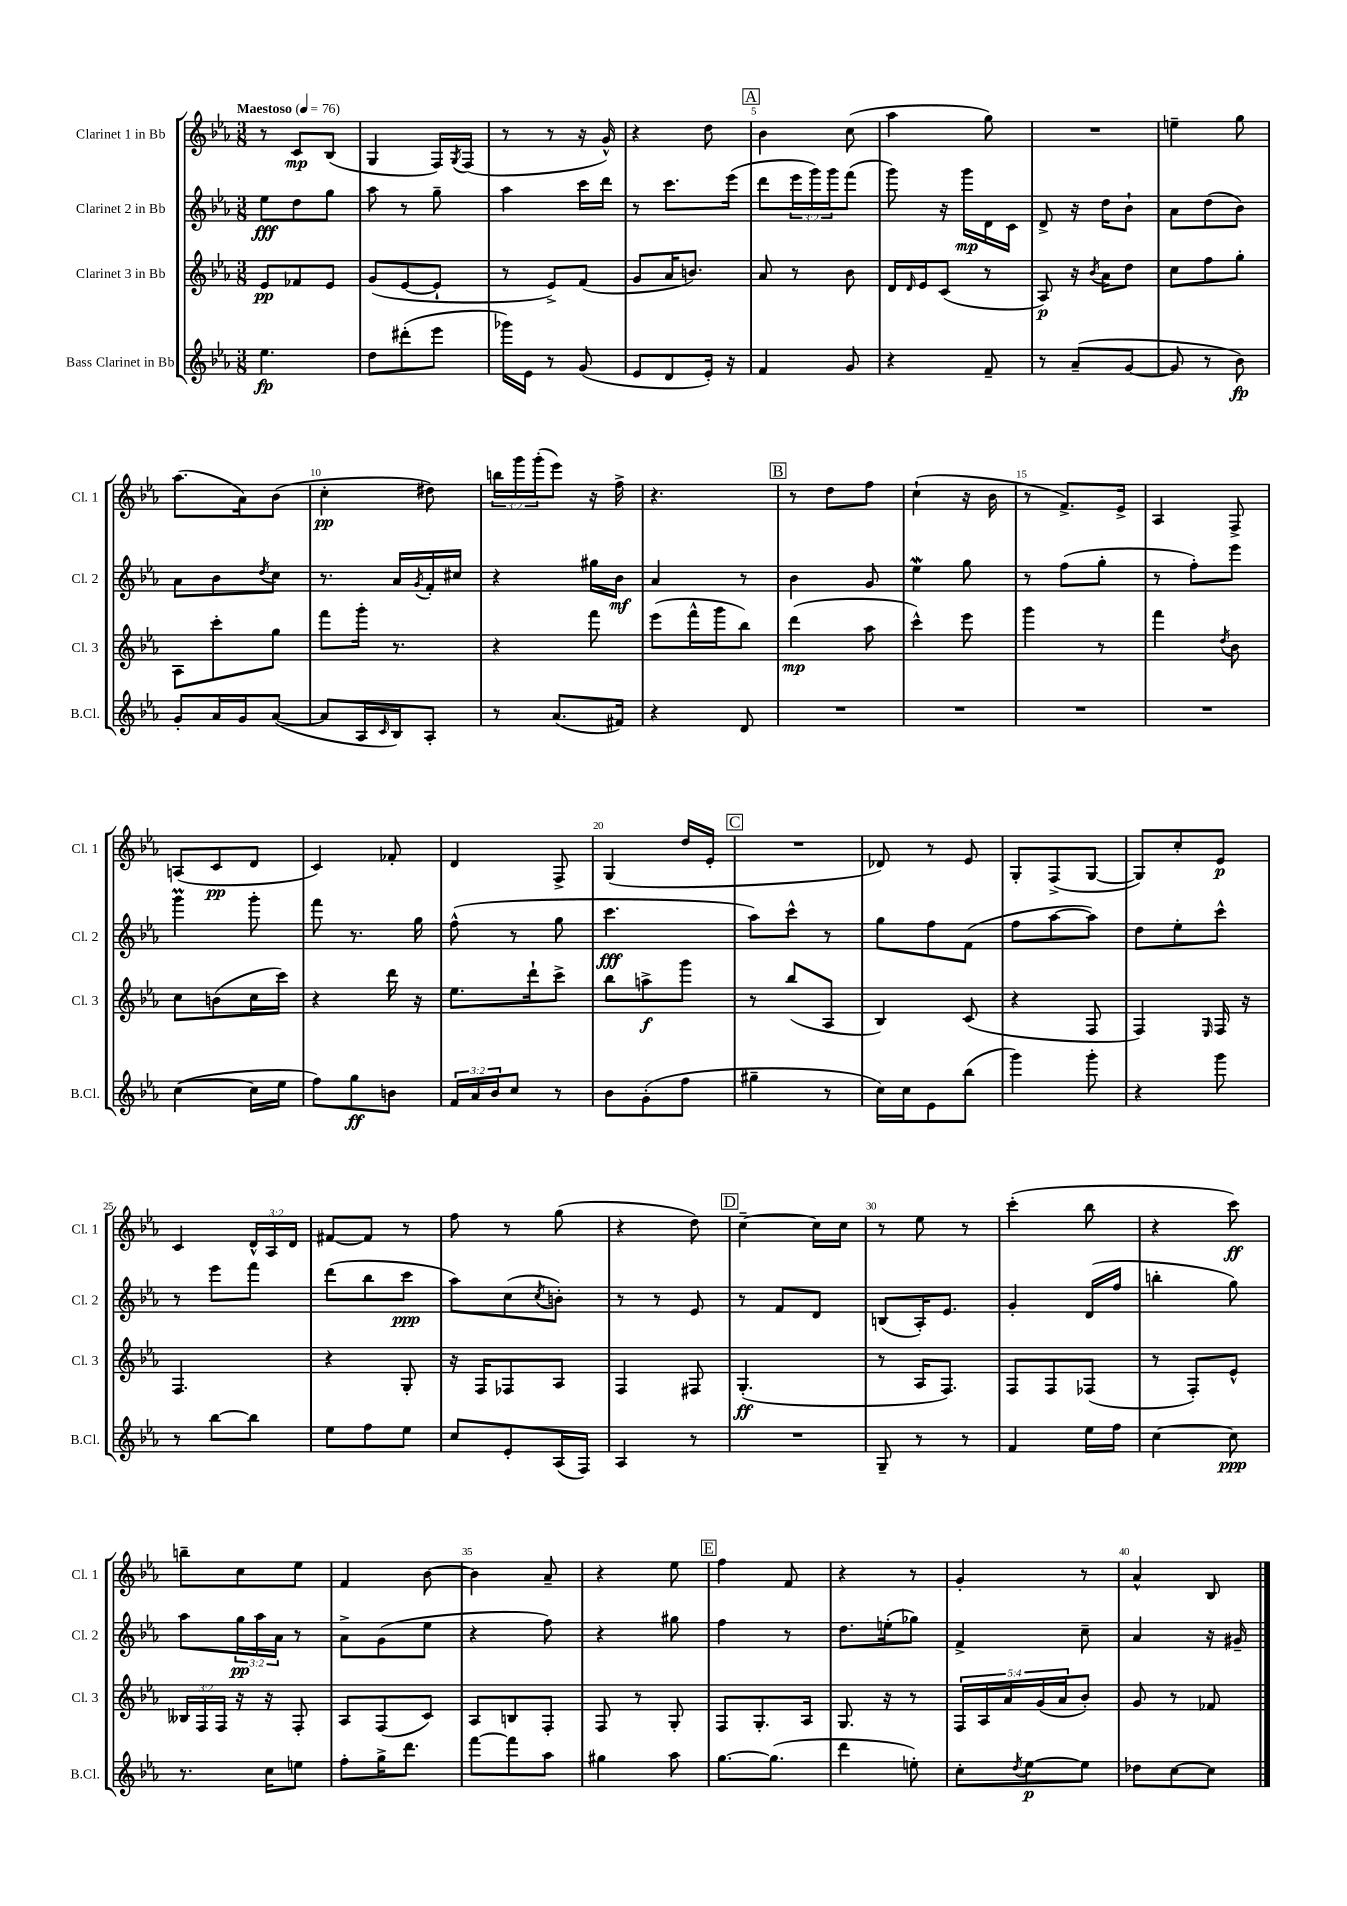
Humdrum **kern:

**kern	**kern	**kern	**kern
*staff4	*staff3	*staff2	*staff1
*clefG2	*clefG2	*clefG2	*clefG2
*k[b-e-a-]	*k[b-e-a-]	*k[b-e-a-]	*k[b-e-a-]
*M3/8	*M3/8	*M3/8	*M3/8
*MM76	*MM76	*MM76	*MM76
4.ee-	8e-	8ee-	8r
.	8f-	8dd	8c
.	8e-	8gg	(8B-
=	=	=	=
8dd	(8g	8aa-	4G
(8ddd#'	[8e-	8r	.
8eee-	8e-`]	8gg~	16F)
.	.	.	8qG
.	.	.	(16F
=	=	=	=
16ggg-)	8r	4aa-	8r
16e-	.	.	.
8r	8e-^)	.	8r
(8g	(8f	16ccc	16r
.	.	16ddd	16g^^)
=	=	=	=
8e-	8g	8r	4r
8d	16a-	8.ccc	.
.	8.b)	.	.
16e-')	.	.	8dd
16r	.	(16eee-	.
=	=	=	=
4f	8a-	8ddd	4b-
.	8r	24eee-	.
.	.	24ggg)	.
.	.	24ggg	.
8g	8b-	(8fff	(8cc
=	=	=	=
4r	16d	8ggg)	4aa-
.	16qqd	.	.
.	16e-	.	.
.	(8c	16r	.
.	.	16ggg	.
8f~	8r	16d	8gg)
.	.	16c	.
=	=	=	=
8r	8A-)	8d^	4.r
(8a-~	16r	16r	.
.	8qb-	.	.
.	16a-	16dd	.
[8g	8dd	8b-`	.
=	=	=	=
8g]	8cc	8a-	4ee~
8r	8ff	(8dd	.
8b-)	8gg'	8b-)	8gg
=	=	=	=
8g'	8A-	8a-	(8.aa-
16a-	8ccc'	8b-	.
16g	.	.	16a-)
.	.	8qdd	.
([8a-	8gg	8cc	(8b-
=	=	=	=
8a-]	8fff	8.r	4cc'
16A-	16ggg'	.	.
16qqc	.	.	.
16B-)	8.r	16a-	.
.	.	8qg	.
8A-'	.	16f'	8dd#)
.	.	16cc#	.
=	=	=	=
8r	4r	4r	24bb
.	.	.	24ggg
.	.	.	(24ggg'
(8.a-	.	.	8eee-)
.	8fff	16gg#	16r
16f#)	.	16b-	16ff^
=	=	=	=
4r	(8eee-	4a-	4.r
.	16fff^^	.	.
.	16ggg	.	.
8d	8bb-)	8r	.
=	=	=	=
4.r	(4ddd	4b-	8r
.	.	.	8dd
.	8aa-	8g	8ff
=	=	=	=
4.r	4ccc^^)	4ee-	(4cc`
.	8eee-	8gg	16r
.	.	.	16b-
=	=	=	=
4.r	4ggg	8r	8r
.	.	(8ff	8.f^)
.	8r	8gg'	.
.	.	.	16e-^
=	=	=	=
4.r	4fff	8r	4A-
.	.	8ff')	.
.	8qdd	.	.
.	8b-	8eee-	8F^
=	=	=	=
([4cc	8cc	4ggg	(8A
.	(8b	.	8c
16cc]	16cc	8ggg'	8d
16ee-	16ccc)	.	.
=	=	=	=
8ff)	4r	8fff	4c)
8gg	.	8.r	.
8b	16ddd	.	8f-'
.	16r	16gg	.
=	=	=	=
24f	8.ee-	(8ff^^	4d
24a-	.	.	.
24b-	.	.	.
8cc	.	8r	.
.	16ddd`	.	.
8r	8ccc^	8gg	8F^
=	=	=	=
8b-	8bb-	4.ccc	(4G
(8g'	8aa^	.	.
8ff	8ggg	.	16dd
.	.	.	16e-'
=	=	=	=
4gg#~	8r	8aa-)	4.r
.	(8bb-	8ccc^^	.
8r	8A-	8r	.
=	=	=	=
16cc)	4B-)	8gg	8d-)
16cc	.	.	.
8e-	.	8ff	8r
(8bb-	(8c	(8f	8e-
=	=	=	=
4ggg)	4r	8ff	8G'
.	.	[8aa-	(8F^
8ggg'	8F	8aa-])	[8G
=	=	=	=
4r	4F)	8dd	8G])
.	.	8ee-'	8cc'
.	16qqE-	.	.
8ggg	16F	8ccc^^	8e-
.	16r	.	.
=	=	=	=
8r	4.F	8r	4c
[8bb-	.	8eee-	.
8bb-]	.	8fff	24d^^
.	.	.	24A-
.	.	.	24d
=	=	=	=
8ee-	4r	(8ddd	[8f#
8ff	.	8bb-	8f#]
8ee-	8G'	8ccc	8r
=	=	=	=
8cc	16r	8aa-)	8ff
.	16F	.	.
8e-'	8F-	(8cc	8r
.	.	8qcc	.
(16A-	8A-	8b')	(8gg
16F)	.	.	.
=	=	=	=
4A-	4F	8r	4r
.	.	8r	.
8r	8F#	8e-	8dd)
=	=	=	=
4.r	(4.G'	8r	[4cc~
.	.	8f	.
.	.	8d	16cc]
.	.	.	16cc
=	=	=	=
8G~	8r	(8B	8r
8r	16A-	16A-')	8ee-
.	8.F)	8.e-	.
8r	.	.	8r
=	=	=	=
4f	8F	4g'	(4ccc'
.	8F	.	.
16ee-	(8F-	(16d	8bb-
16ff	.	16ff	.
=	=	=	=
[4cc	8r	4bb'	4r
.	8F')	.	.
8cc]	8e-^^	8gg)	8ccc)
=	=	=	=
8.r	24B--	8aa-	8bb~
.	24F	.	.
.	24F	.	.
.	16r	24gg	8cc
.	.	24aa-	.
16cc	16r	.	.
.	.	24a-	.
8ee	8F'	8r	8ee-
=	=	=	=
8ff'	8A-	8a-^	4f
16gg^	(8F	(8g	.
8.ddd	.	.	.
.	8c)	8ee-	[8b-
=	=	=	=
[8fff	8A-	4r	4b-]
8fff]	8B	.	.
8aa-	8F'	8ff)	8a-~
=	=	=	=
4gg#	8F	4r	4r
.	8r	.	.
8aa-	8G'	8gg#	8ee-
=	=	=	=
[8.gg	8F	4ff	4ff
.	8.G'	.	.
(8.gg]	.	.	.
.	.	8r	8f
.	16A-	.	.
=	=	=	=
4ddd	8.G	8.dd	4r
.	16r	(16ee'	.
8ee')	8r	8gg-)	8r
=	=	=	=
8cc'	20F	4f^	4g'
.	20A-	.	.
.	20a-	.	.
8qdd	.	.	.
[8ee-	.	.	.
.	(20g	.	.
.	20a-	.	.
8ee-]	8b-')	8cc~	8r
=	=	=	=
8dd-	8g	4a-	4a-^^
[8cc	8r	.	.
8cc]	8f-	16r	8B-
.	.	16g#~	.
==	==	==	==
*-	*-	*-	*-
